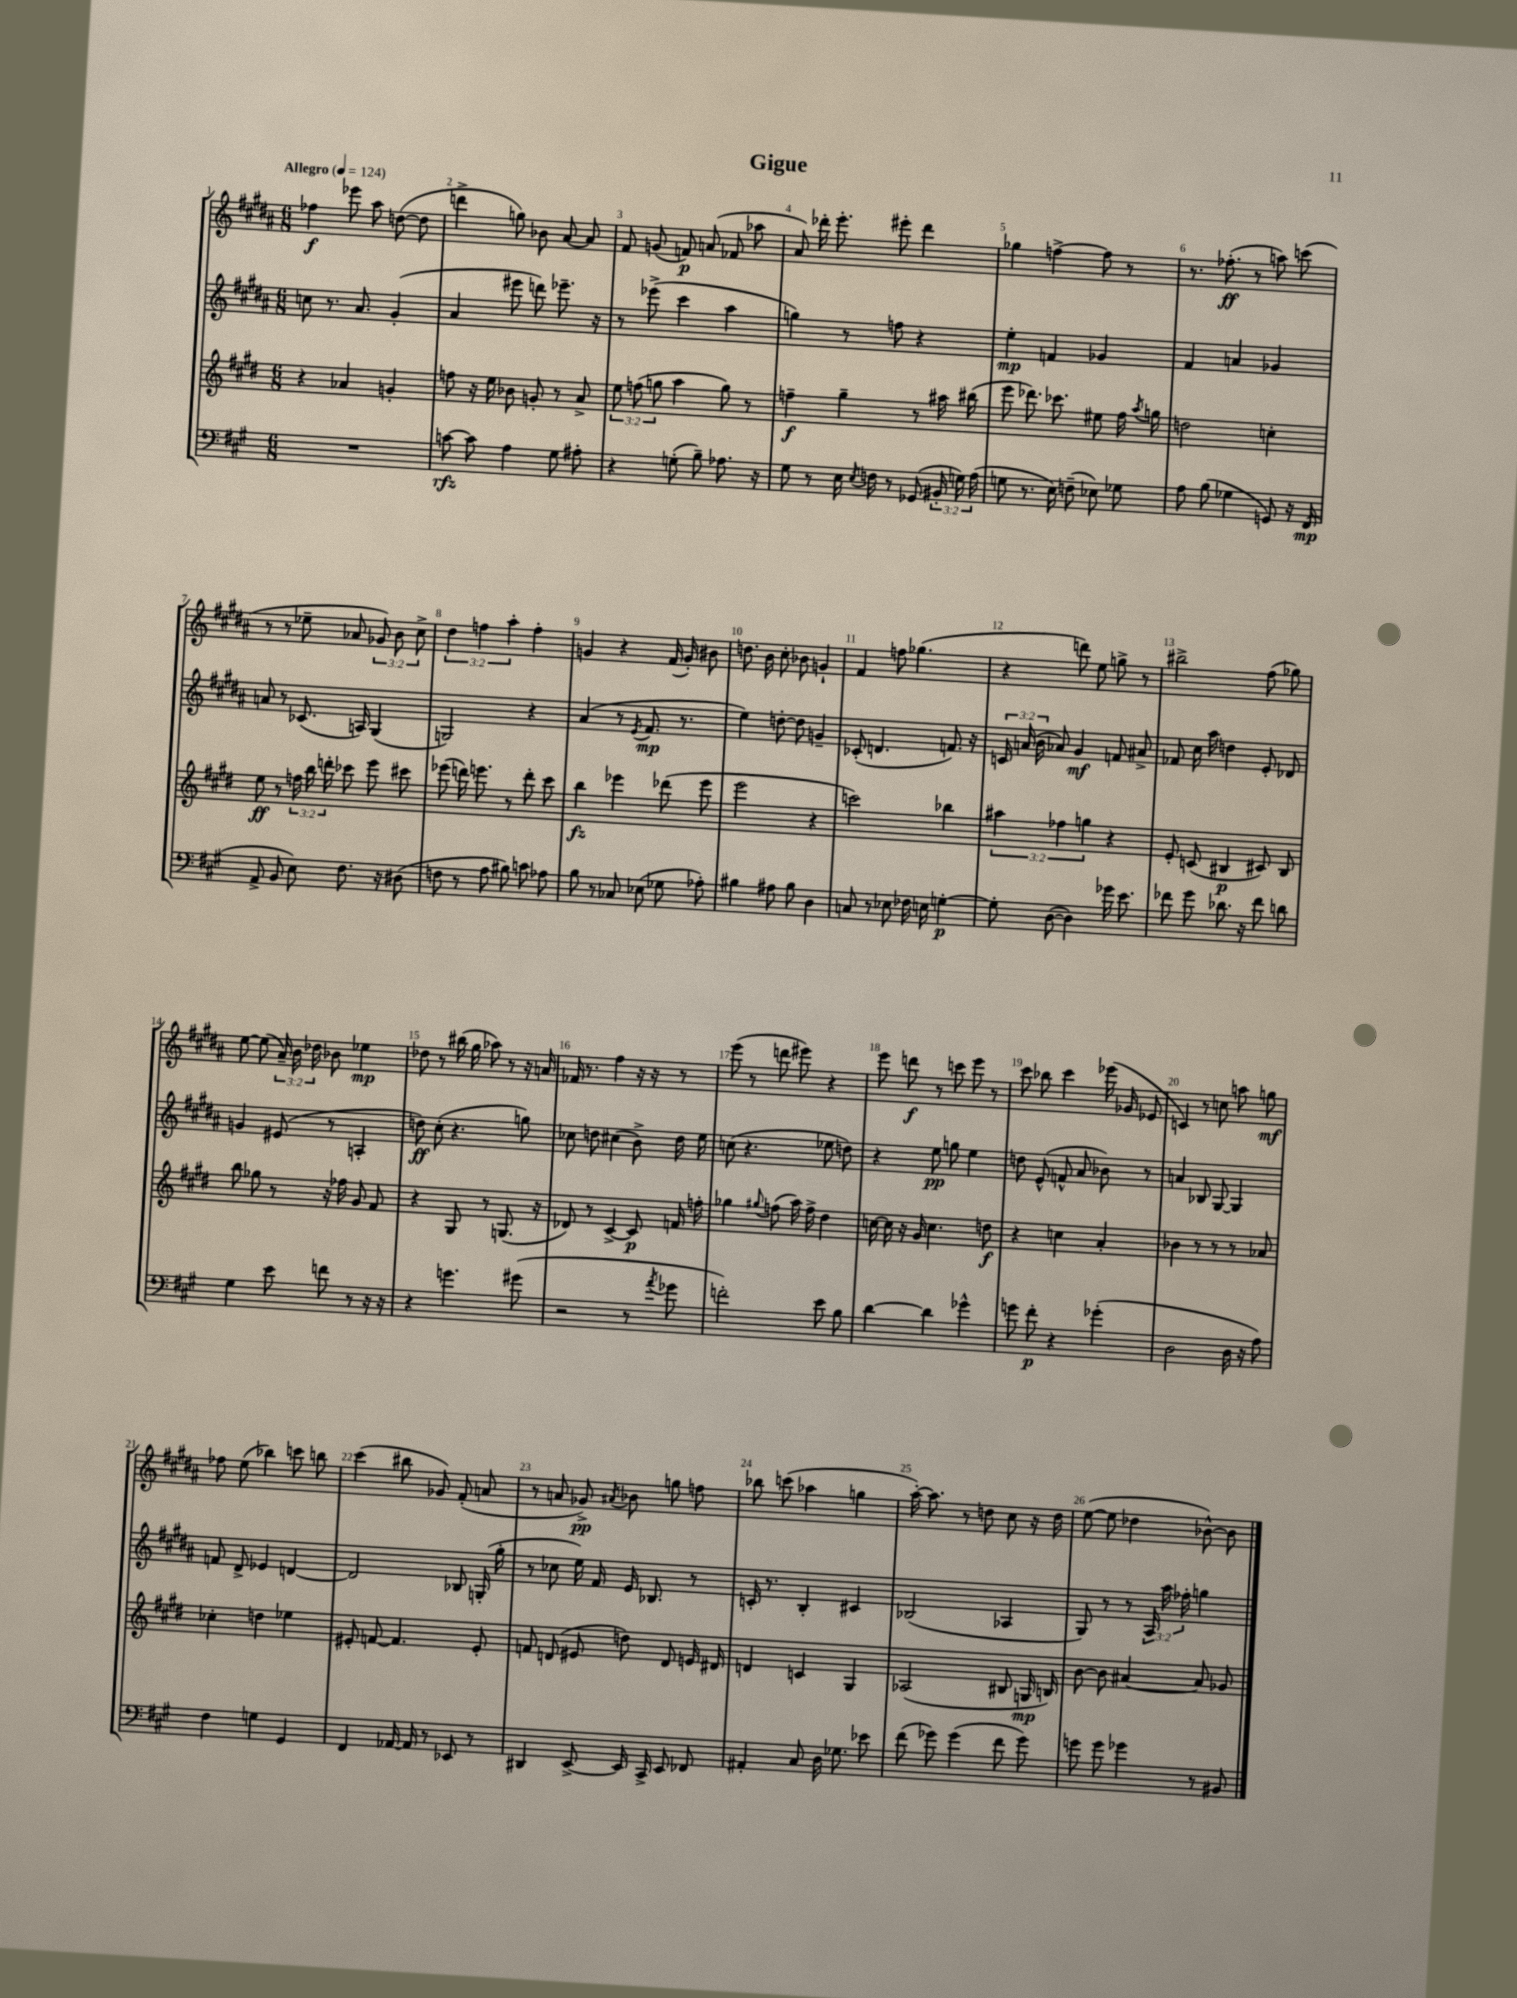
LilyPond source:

\header { title = "Gigue" }
<<
\new StaffGroup <<
\new Staff = "s0" {
    \clef treble \key b \major \numericTimeSignature \time 6/8 \override Staff.TupletNumber.text = #tuplet-number::calc-fraction-text \tempo "Allegro" 4 = 124
    \autoBeamOff fes''4\f ees'''8 ais''8 d''8~( d''8 |
    d'''4-> g''8) bes'8 ais'8~ ais'8 |
    fis'8 g'8( f'8\p) a'8( fes'8 aes''8 |
    ais'8) des'''16-. e'''8.-. eis'''8-. des'''4 |
    ges''4 f''4~-> f''8 r8 |
    r8. fes''8.-.\ff( r8 a''8) c'''8( |
    r8 r8 ees''8-- aes'8 \tuplet 3/2 { ges'8) b'8 cis''8-> } |
    \tuplet 3/2 { dis''4 f''4 ais''4-. } f''4-. |
    g'4 r4 fis'16( g'16-.) bis'8 |
    d''8. b'16 cis''8-. bes'8 g'4-! |
    fis'4 f''8 ges''4.( |
    r4 d'''8) e''8 g''8-> r8 |
    bis''2-> fis''8( ges''8) |
    e''8~ e''8( \tuplet 3/2 { ais'16--) b'16 des''16 } bes'8 ees''4\mp |
    des''8 r8 bis''16( gis''16 aes''8) r8 r16 a'16 |
    fes'16 r8. fis''4 r16 r16 r8 |
    e'''8( r8 d'''8 eis'''8) r4 |
    e'''8 d'''8\f r8 c'''8 e'''8 r8 |
    cis'''8 bes''8 cis'''4 ees'''16( ges'16 ees'8 |
    c'4) r8 c''8 a''8 g''8\mf |
    fes''8 e''8( bes''4) c'''8 b''8 |
    cis'''4( bis''8 ges'8) fis'8-.( a'8 |
    r8 a'8 ges'8->\pp) \acciaccatura { ais'8 } bes'8 g''8 f''8 |
    bes''8 c'''8( aes''4 g''4 |
    ais''16~-.) ais''8. r8 d''8 cis''8 r16 d''16 |
    e''8~( e''8 des''4 bes'8~-^) bes'8 \bar "|." |
}
\new Staff = "s1" {
    \clef treble \key b \major \numericTimeSignature \time 6/8 \override Staff.TupletNumber.text = #tuplet-number::calc-fraction-text
    \autoBeamOff c''8 r8. ais'8. gis'4-.( |
    ais'4 eis'''8 d'''8) ees'''8.-- r16 |
    r8 ees'''8->( cis'''4 ais''4 |
    g''4) r8 f''8 r4 |
    e''4-.\mp f'4 ges'4 |
    fis'4 a'4 ges'4 |
    a'8 r8 ces'8.( a16) gis4( |
    g2) r4 |
    ais'4( r8 \acciaccatura { e'8 } fis'8.\mp r8. |
    e''4) d''8~-. d''8 g'4-- |
    ces'8-.( d'4. f'8.) r16 |
    \tuplet 3/2 { c'16 a'16( b'16 } aes'8) gis'4\mf f'8 ais'8-> |
    fes'8 cis''16 ais''16 d''4 e'8-. des'8 |
    g'4 eis'8( r8 a4-. |
    d''8\ff) cis''8-.( r4. g''8) |
    ces''8 d''8 cis''4( b'8->) d''16 e''16 |
    c''8( r4. ees''8 d''8) |
    r4 e''8\pp g''8 e''4 |
    d''8 e'8-^( f'8-^ ais'8 bes'8) r8 |
    a'4 bes8 gis8~ gis4 |
    f'8 dis'8-> ees'4 d'4~ |
    d'2 bes8 g16-.( gis''16-. |
    r8 ces''8 e''16) fis'16 e'16 bes8. r8 |
    c'16-. r8. b4-. cis'4 |
    bes2( aes4 |
    gis8) r8 r8 \tuplet 3/2 { ais16 ais''16 fes''16-. } g''4 \bar "|." |
}
\new Staff = "s2" {
    \clef treble \key e \major \numericTimeSignature \time 6/8 \override Staff.TupletNumber.text = #tuplet-number::calc-fraction-text
    \autoBeamOff r4 aes'4 g'4-. |
    f''8 r16 e''16 bes'8 g'8-. r8 a'8-> |
    \tuplet 3/2 { e''8 f''8( g''8 } a''4 g''8) r8 |
    f''4--\f gis''4-- r8 ais''16 bis''16( |
    e'''8 des'''8.) ces'''8. eis''8 fis''16 \acciaccatura { a''8 } g''16 |
    d''2 c''4-. |
    e''8\ff r8 \tuplet 3/2 { f''16 b''16 d'''16-. } ces'''8 e'''8 cis'''8 |
    ees'''8( d'''16) e'''8. r8 d'''8-. cis'''8 |
    b''4\fz ees'''4 des'''8( ees'''8 |
    e'''2 r4 |
    c'''2) bes''4 |
    \tuplet 3/2 { ais''4 fes''4 g''4 } r4 |
    e'8-. c'8( bis4\p cis'8) bis8 |
    b''8 ges''8 r8 r16 fes''16 gis'8 fis'8 |
    r4 gis8 r8 g8.( r16 |
    des'8) r8 cis'4~-> cis'8\p f'16 f''16-. |
    ges''4 \appoggiatura { gis''8 } f''8( a''16) f''16-> dis''4 |
    c''16~ c''16 r16 gis'16 c''4. d''8\f |
    r4 c''4 a'4-. |
    bes'4 r8 r8 r8 aes'8 |
    ces''4-. d''4 ees''4 |
    eis'8-. f'8~ f'4. eis'8-. |
    f'8 d'8( eis'8 d''8) d'8 e'16 dis'16 |
    d'4 c'4 gis4 |
    aes2( bis8 g16\mp b16) |
    b'8~ b'8 ais'4~ ais'8 ges'8 \bar "|." |
}
\new Staff = "s3" {
    \clef bass \key a \major \numericTimeSignature \time 6/8 \override Staff.TupletNumber.text = #tuplet-number::calc-fraction-text
    \autoBeamOff R2. |
    c'8~\rfz c'8 a4 gis8 ais8-. |
    r4 g8-.( b8--) aes8. r16 |
    gis8 r8 e16 \acciaccatura { e8 } f16 r8 ges,8( \tuplet 3/2 { bis,16-. g16) a16( } |
    g8 r8. e16) f8--( ees8) ges8 |
    a8 b8( ges4 g,8) r16 fis,16\mp( |
    a,8-> b,8 e8) fis8. r16 dis8( |
    f8 r8 a8 bis8) c'8 aes8 |
    b8 r8 ces8 ees8( ges8 aes8-.) |
    bis4 ais8 bis8 d4 |
    c8 r8 ees8 fes16 e16 g4~-.\p |
    g8-. d8~( d4) ges'16 e'8. |
    fes'8 gis'8 des'8. r16 fes'8 d'8 |
    gis4 e'8 f'8 r8 r16 r16 |
    r4 g'4. gis'8( |
    r2 r8 \acciaccatura { a'8 } ges'8 |
    f'2-.) e'8 b8 |
    d'4~ d'4 ges'4-^ |
    g'8 fis'8-.\p r4 ges'4-.( |
    d2 d16 r16 a8) |
    fis4 g4 gis,4 |
    fis,4 aes,16~ aes,16 r8 ees,8 r8 |
    dis,4 e,8~-> e,16 cis,16-> e,8 fes,8 |
    ais,4-. cis8 d16 ges8. ees'8 |
    fis'8( ges'8) ges'4( fis'8 ges'8) |
    g'8 g'8 ges'4 r8 bis,8 \bar "|." |
}
>>
>>
\layout { \context { \Score \override BarNumber.break-visibility = ##(#f #t #t) barNumberVisibility = #all-bar-numbers-visible } }
